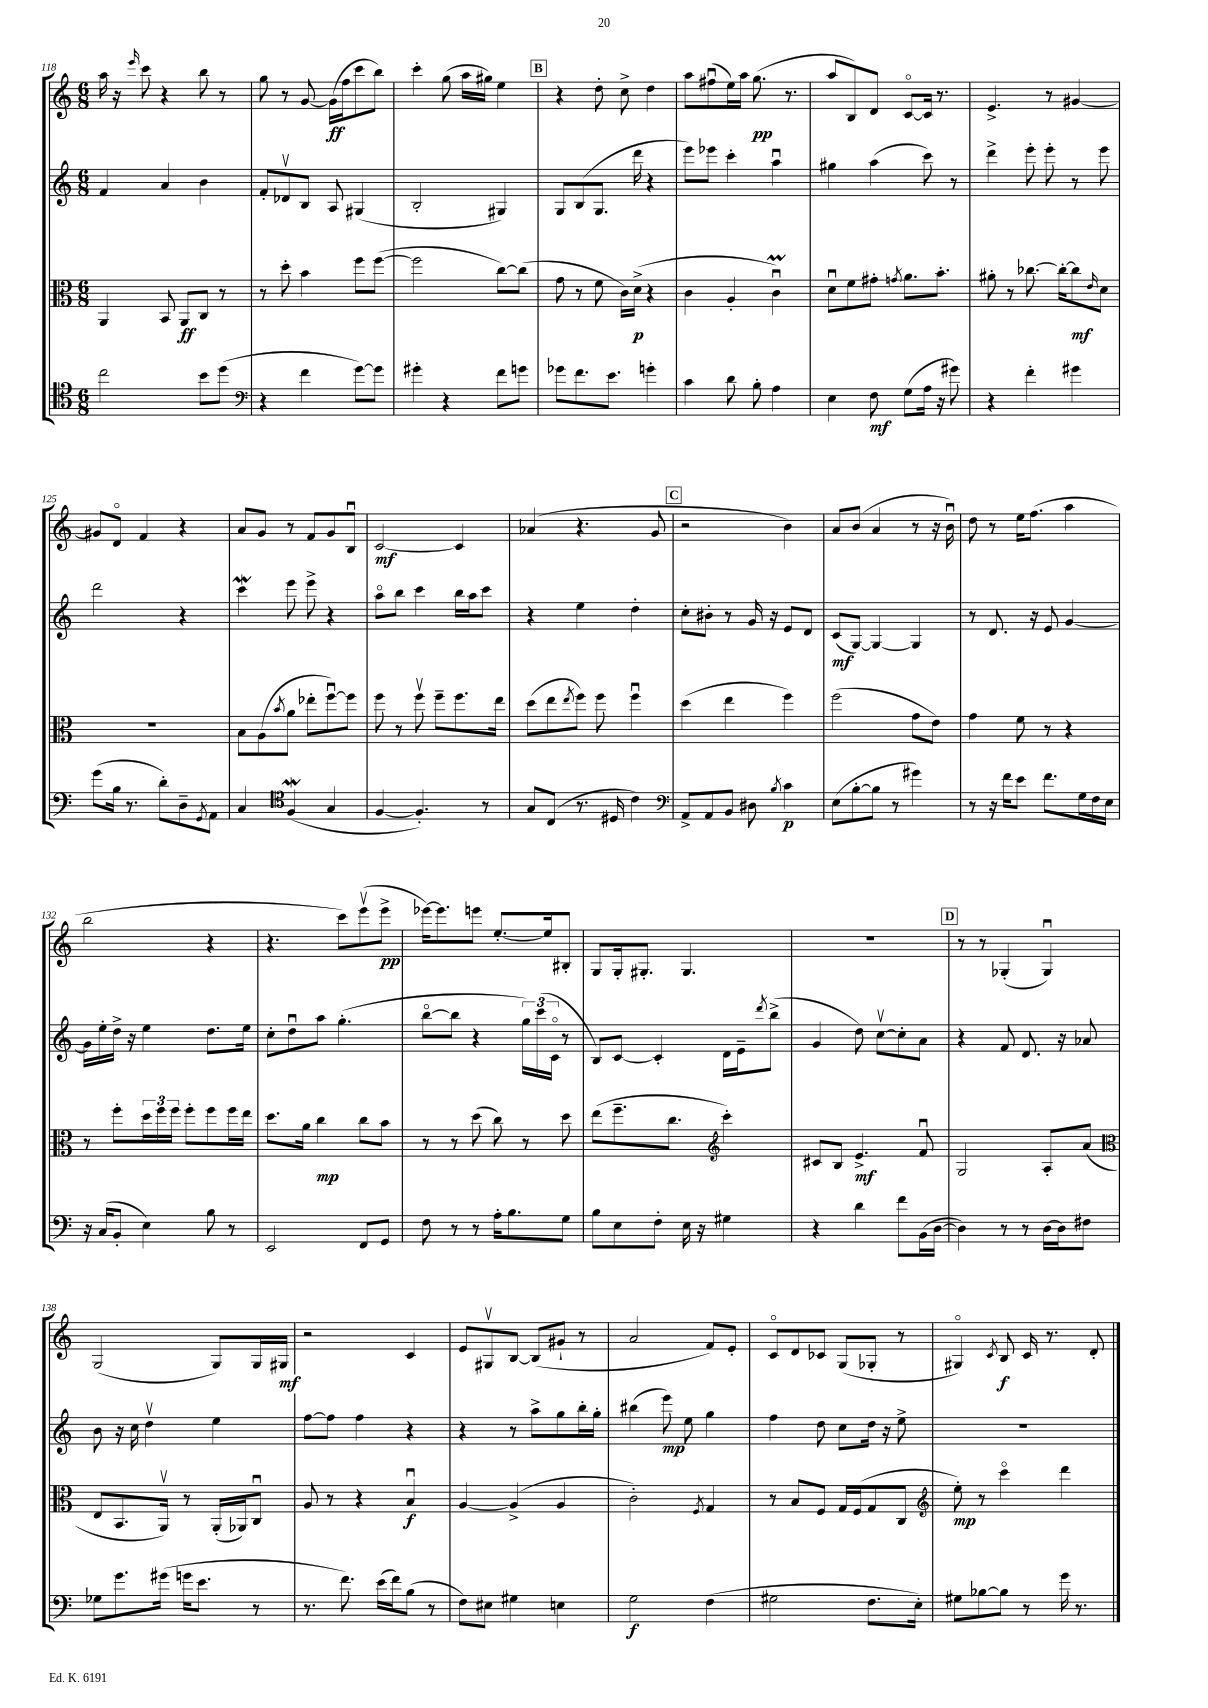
<<
\new StaffGroup <<
\new Staff = "s0" {
    \clef treble \key c \major \numericTimeSignature \time 6/8
    a''16 r16 \grace { e'''16 } c'''8 r4 b''8 r8 |
    g''8 r8 g'8~ g'16\ff( f''16 c'''8 b''8) |
    c'''4-. g''8( a''16 gis''16) e''4 |
    \mark \markup { \box "B" } r4 d''8-. c''8-> d''4 |
    a''8 fis''8\downbow( e''16) a''16 g''8.\pp( r8. |
    a''8 b8) d'8 c'8~\flageolet c'16 r8. |
    e'4.-> r8 gis'4~ |
    gis'8 d'8\flageolet f'4 r4 |
    a'8 g'8 r8 f'8 g'8 b8\downbow |
    c'2~\mf c'4 |
    aes'4( r4. g'8 |
    \mark \markup { \box "C" } r2 b'4) |
    a'8 b'8( a'4 r8 r16 b'16\downbow) |
    d''8 r8 e''16 f''8.( a''4 |
    b''2 r4 |
    r4. c'''8) e'''8\upbow( e'''8->\pp |
    ees'''16~) ees'''8. e'''8 e''8.~-. e''16 bis8-. |
    g8 g16-. gis8.-. gis4. |
    R2. |
    \mark \markup { \box "D" } r8 r8 ges4-.( ges4\downbow) |
    g2( g8) g16 gis16\mf |
    r2 c'4 |
    e'8 gis8\upbow b8~ b8( gis'8-! r8 |
    a'2 f'8) e'8-. |
    c'8\flageolet d'8 ces'8 g8( ges8-. r8 |
    gis4\flageolet) \acciaccatura { c'8 } b8\f c'16 r8. d'8-. \bar "|." |
}
\new Staff = "s1" {
    \clef treble \key c \major \numericTimeSignature \time 6/8
    f'4 a'4 b'4 |
    f'8-. des'8\upbow b8 a8 gis4( |
    b2-. gis4) |
    \mark \markup { \box "B" } g8 b8( g8. d'''16 r4 |
    e'''8) ees'''8 c'''4-. a''4\downbow |
    gis''4 a''4( c'''8) r8 |
    d'''4-> e'''8-. e'''8-. r8 e'''8 |
    d'''2 r4 |
    c'''4\mordent e'''8 e'''8-> r4 |
    a''8\flageolet b''8 c'''4 b''16 a''16 c'''8 |
    r4 e''4 d''4-. |
    \mark \markup { \box "C" } c''8-. bis'8-. r8 g'16 r16 e'8 d'8 |
    c'8\mf( g8~) g4~ g4 |
    r8 d'8. r16 e'8 g'4~ |
    g'16 e''16-. d''16-> r16 e''4 d''8. e''16 |
    c''8-. d''8\downbow a''8 g''4.-.( |
    b''8~\flageolet b''8 r4 \tuplet 3/2 { g''16) c'''16( c'16\flageolet } r8 |
    b8) c'8~ c'4-. d'16 e'16-- \acciaccatura { d'''8 } b''8->( |
    g'4 d''8) c''8~\upbow c''8-. a'8 |
    \mark \markup { \box "D" } r4 f'8 d'8. r16 aes'8 |
    b'8 r16 c''16 d''4\upbow e''4 |
    f''8~ f''8 f''4 r4 |
    r4 r8 a''8-> g''8 b''16-. g''16-. |
    bis''4( e'''8\mp) e''8 g''4 |
    f''4 d''8 c''8 d''16 r16 e''8-> |
    R2. \bar "|." |
}
\new Staff = "s2" {
    \clef alto \key c \major \numericTimeSignature \time 6/8
    a,4 b,8 a,8\ff c8 r8 |
    r8 d''8-. b'4 f''8 f''8~( |
    f''2 c''8~) c''8( |
    \mark \markup { \box "B" } g'8 r8 f'8 c'16) d'16->\p( r4 |
    c'4 a4-. c'4\downbow\prall) |
    d'8\downbow f'8 gis'8-. \acciaccatura { g'8 } a'8. b'8.-. |
    ais'8-. r8 ces''8.~ ces''16~-. ces''8\mf \grace { e'16 } d'8 |
    r2. |
    b8 a8( \acciaccatura { b'8 } a'8 ees''8-. f''8~\downbow) f''8 |
    f''8 r8 f''8\upbow f''8-- f''8. e''16 |
    d''8( e''8 \acciaccatura { e''8 } f''8) f''8 f''4\downbow |
    \mark \markup { \box "C" } d''4( e''4 f''4) |
    f''2( g'8 e'8) |
    g'4 f'8 r8 r4 |
    r8 f''8-. \tuplet 3/2 { d''16 f''16 f''16 } f''8-. f''8 f''16 e''16 |
    d''8. a'16 c''4\mp c''8 b'8 |
    r8 r8 d''8( c''8) r8 d''8 |
    e''8( f''8.-- c''8. \clef treble c'''4-.) |
    cis'8 b8 e'4.->\mf f'8\downbow |
    \mark \markup { \box "D" } g2 a8-. a'8( |
    \clef alto e8 b,8. a,16\upbow) r8 a,16-.( aes,16) c8\downbow |
    a8 r8 r4 b4\downbow\f |
    a4~ a4->( a4 |
    c'2-.) \acciaccatura { f8 } g4 |
    r8 b8 f8 g16 f16( g8 c8 |
    \clef treble e''8-.\mp) r8 c'''4\flageolet d'''4 \bar "|." |
}
\new Staff = "s3" {
    \clef tenor \key c \major \numericTimeSignature \time 6/8
    c''2 b'8 d''8( |
    \clef bass r4 f'4 g'8~) g'8 |
    gis'4-. r4 f'8 g'8 |
    \mark \markup { \box "B" } ges'8 f'8. e'8. g'4-. |
    c'4 d'8 b8-. a4 |
    e4 f8\mf g8( a16 r16 gis'8) |
    r4 f'4-. gis'4 |
    g'8( b16 r8. d'8-.) d8-- \acciaccatura { g,8 } a,8 |
    c4 \clef tenor f4\mordent( g4 |
    f4~ f4.-.) r8 |
    g8 c8( r8. dis16 c'4) |
    \mark \markup { \box "C" } \clef bass a,8-> a,8 b,8 dis8 \acciaccatura { b8 } c'4\p |
    e8( b8~-. b8 r8 gis'4) |
    r8 r16 f'16 e'8 f'8. g16 f16 e16 |
    r16 c16( b,8-. e4) b8 r8 |
    e,2 f,8 g,8 |
    f8 r8 r8 a16-. b8. g8 |
    b8 e8 f8-. e16 r16 gis4 |
    r4 d'4 f'8 b,16( d16~ |
    \mark \markup { \box "D" } d4) r8 r8 d16~ d16 fis8 |
    ges8 g'8. gis'16( g'16 e'8. r8 |
    r8. f'8.) e'16( f'16) b8( r8 |
    f8) eis8 gis4 e4 |
    g2\f f4( |
    gis2 f8. e16-.) |
    gis8 bes8~ bes8 r8 g'16 r8. \bar "|." |
}
>>
>>
\layout { \context { \Score currentBarNumber = #118 } }
